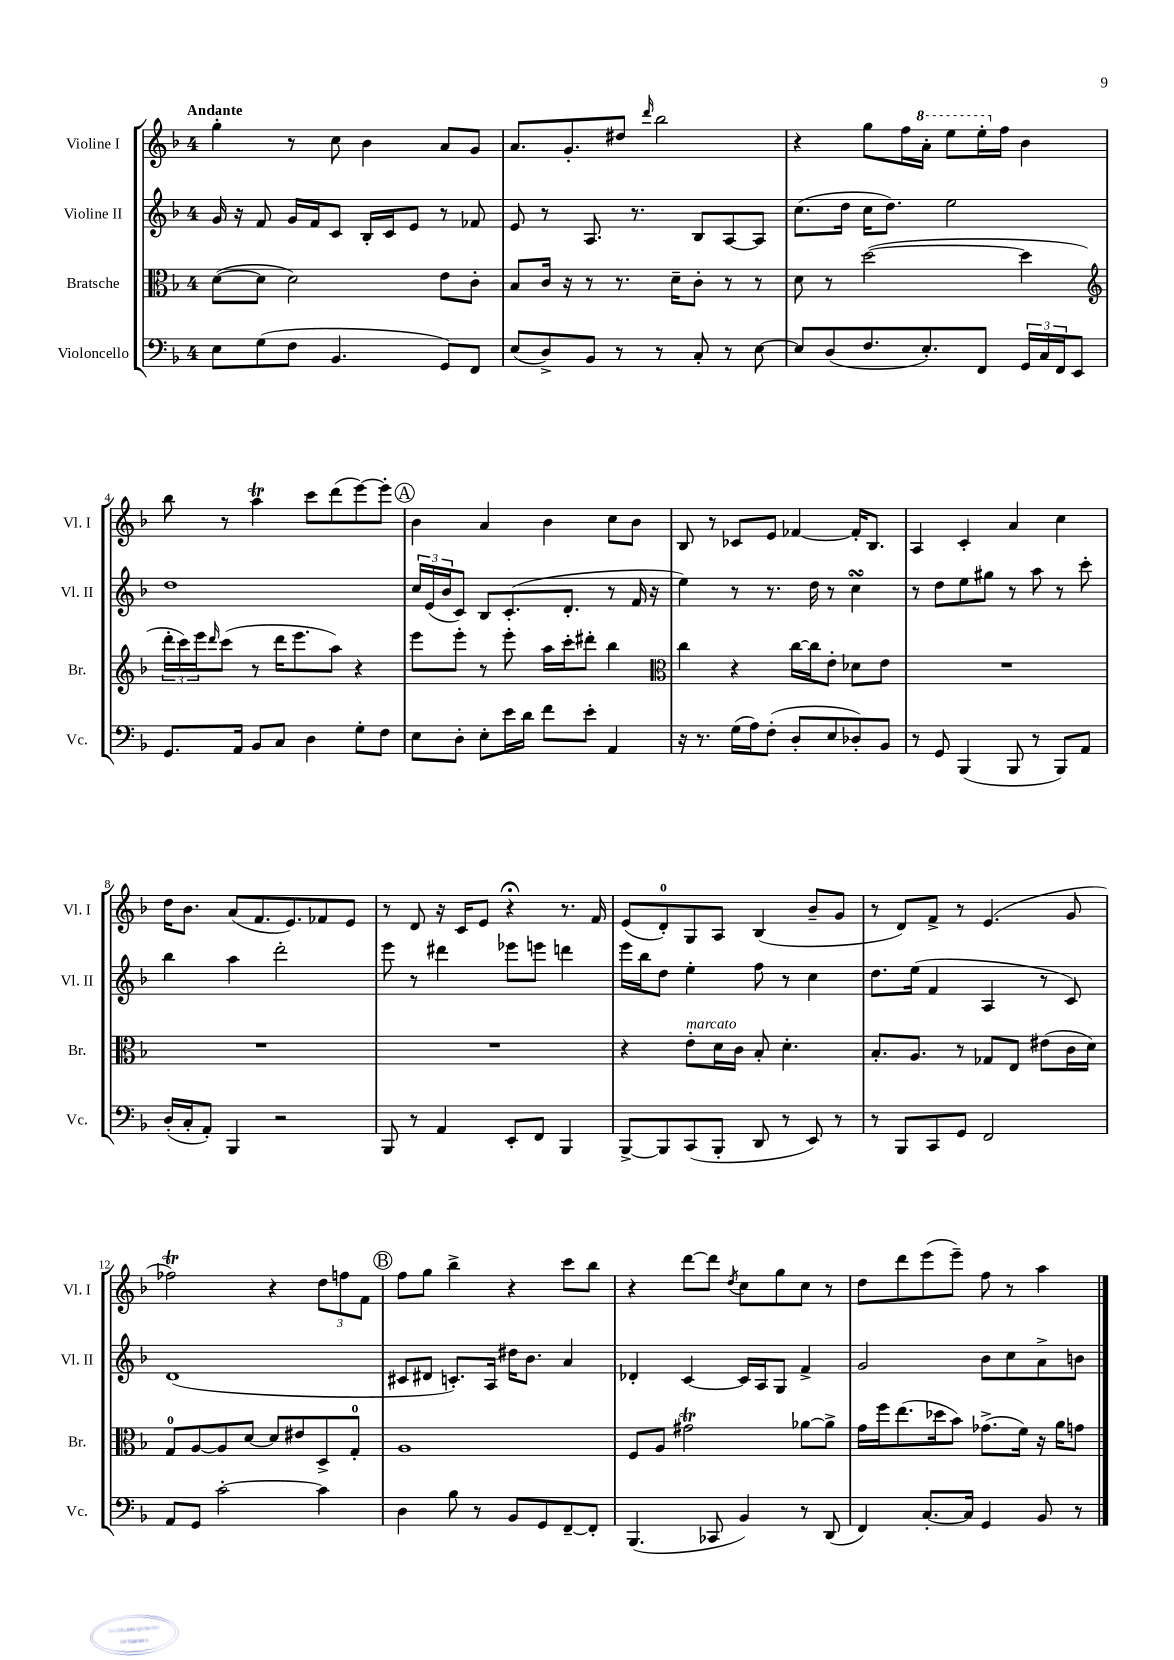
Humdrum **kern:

**kern	**kern	**kern	**kern
*staff4	*staff3	*staff2	*staff1
*clefF4	*clefC3	*clefG2	*clefG2
*k[b-]	*k[b-]	*k[b-]	*k[b-]
*M4/4	*M4/4	*M4/4	*M4/4
8E	([8d	16g	4gg'
.	.	16r	.
(8G	8d]	8f	.
8F	2d)	16g	8r
.	.	16f	.
4.BB-	.	8c	8cc
.	.	16B-'	4b-
.	.	16c	.
.	.	8e	.
8GG)	8e	8r	8a
8FF	8c'	8f-	8g
=	=	=	=
(8E	8B-	8e	8.a
8D^)	16c	8r	.
.	16r	.	8.g'
8BB-	8r	8.A	.
8r	8.r	.	8dd#
.	.	8.r	.
.	.	.	16qqddd
8r	.	.	2bb-
.	16d~	.	.
8C'	8c'	8B-	.
8r	8r	[8A	.
[8E	8r	8A]	.
=	=	=	=
8E]	8d	(8.cc	4r
(8D	8r	.	.
.	.	16dd	.
8.F	([2dd	16cc	8gg
.	.	8.dd)	.
.	.	.	16ff
8.E')	.	.	16aa'
.	.	2ee	8eee
8FF	.	.	16eee'
.	.	.	16ff
24GG	4dd]	.	4b-
24C	.	.	.
24FF	.	.	.
8EE	.	.	.
=	=	=	=
*	*clefG2	*	*
8.GG	24ddd'	1dd	8bb-
.	24ccc)	.	.
.	24eee	.	.
.	16qqddd	.	.
.	(8ccc	.	8r
16AA	.	.	.
8BB-	8r	.	4aa
8C	16ddd	.	.
.	8.eee	.	.
4D	.	.	8ccc
.	8aa)	.	(8ddd
8G'	4r	.	[8eee)
8F	.	.	8eee']
=	=	=	=
8E	8eee	24cc	4b-
.	.	(24e	.
.	.	24b-	.
8D'	8eee'	8c)	.
8E'	8r	8B-	4a
16e	8eee'	(8.c'	.
16d	.	.	.
8f	16aa	.	4b-
.	16ccc'	8.d'	.
8e'	8ddd#'	.	.
4AA	4bb-	8r	8cc
.	.	16f	8b-
.	.	16r	.
=	=	=	=
*	*clefC3	*	*
16r	4cc	4ee)	8B-
8.r	.	.	.
.	.	.	8r
(16G	4r	8r	8c-
16A)	.	.	.
(8F'	.	8.r	8e
8D'	[16cc	.	[4f-
.	16cc]	16dd	.
8E	8e'	8r	.
8D-')	8d-	4cc	16f-']
.	.	.	8.B-
8BB-	8e	.	.
=	=	=	=
8r	1r	8r	4A
8GG	.	8dd	.
(4BBB-	.	8ee	4c'
.	.	8gg#	.
8BBB-	.	8r	4a
8r	.	8aa	.
8BBB-)	.	8r	4cc
8AA	.	8ccc'	.
=	=	=	=
(16D'	1r	4bb-	16dd
16C'	.	.	8.b-
8AA')	.	.	.
4BBB-	.	4aa	(8a
.	.	.	8.f
2r	.	2ddd'	.
.	.	.	8.e)
.	.	.	8f-
.	.	.	8e
=	=	=	=
8BBB-	1r	8eee	8r
8r	.	8r	8d
4AA	.	4ddd#	16r
.	.	.	16c
.	.	.	8e
8EE'	.	8eee-	4r;
8FF	.	8eee	.
4BBB-	.	4ddd	8.r
.	.	.	16f
=	=	=	=
[8BBB-^	4r	16eee	(8e
.	.	16bb-	.
8BBB-]	.	8dd	8d')
(8CC	8e'	4ee'	8G
8BBB-'	16d	.	8A
.	16c	.	.
8DD	8B-'	8ff	(4B-
8r	4.d'	8r	.
8EE)	.	4cc	8b-~
8r	.	.	8g
=	=	=	=
8r	8.B-'	8.dd	8r
8BBB-	.	.	8d)
.	8.A	(16ee	.
8CC	.	4f	8f^
8GG	8r	.	8r
2FF	8G-	4A	(4.e
.	8E	.	.
.	(8e#	8r	.
.	16c	8c)	8g
.	16d)	.	.
=	=	=	=
8AA	8G	(1d	2ff-)
8GG	[8A	.	.
[2c'	8A]	.	.
.	[8d	.	.
.	8d]	.	4r
.	8e#	.	.
4c]	8D^	.	12dd
.	.	.	12ff
.	8G'	.	.
.	.	.	12f
=	=	=	=
4D	1A	8c#	8ff
.	.	8d#	8gg
8B-	.	8.c')	4bb-^
8r	.	.	.
.	.	16A	.
8BB-	.	16dd#	4r
.	.	8.b-	.
8GG	.	.	.
[8FF~	.	4a	8ccc
8FF']	.	.	8bb-
=	=	=	=
(4.BBB-	8F	4d-'	4r
.	8A	.	.
.	2g#	[4c	[8ddd
8CC-	.	.	8ddd]
.	.	.	8qdd
4BB-)	.	16c]	8cc
.	.	16A	.
.	.	8G	8gg
8r	[8a-	4f^	8cc
(8DD	8a-^]	.	8r
=	=	=	=
4FF)	16g	2g	8dd
.	16ff	.	.
.	(8.ee	.	8ddd
[8.C'	.	.	(8eee
.	16dd-	.	.
.	8b-)	.	8eee~)
16C]	.	.	.
4GG	(8.g-^	8b-	8ff
.	.	8cc	8r
.	16f)	.	.
8BB-	16r	8a^	4aa
.	16a	.	.
8r	8g	8b	.
==	==	==	==
*-	*-	*-	*-
